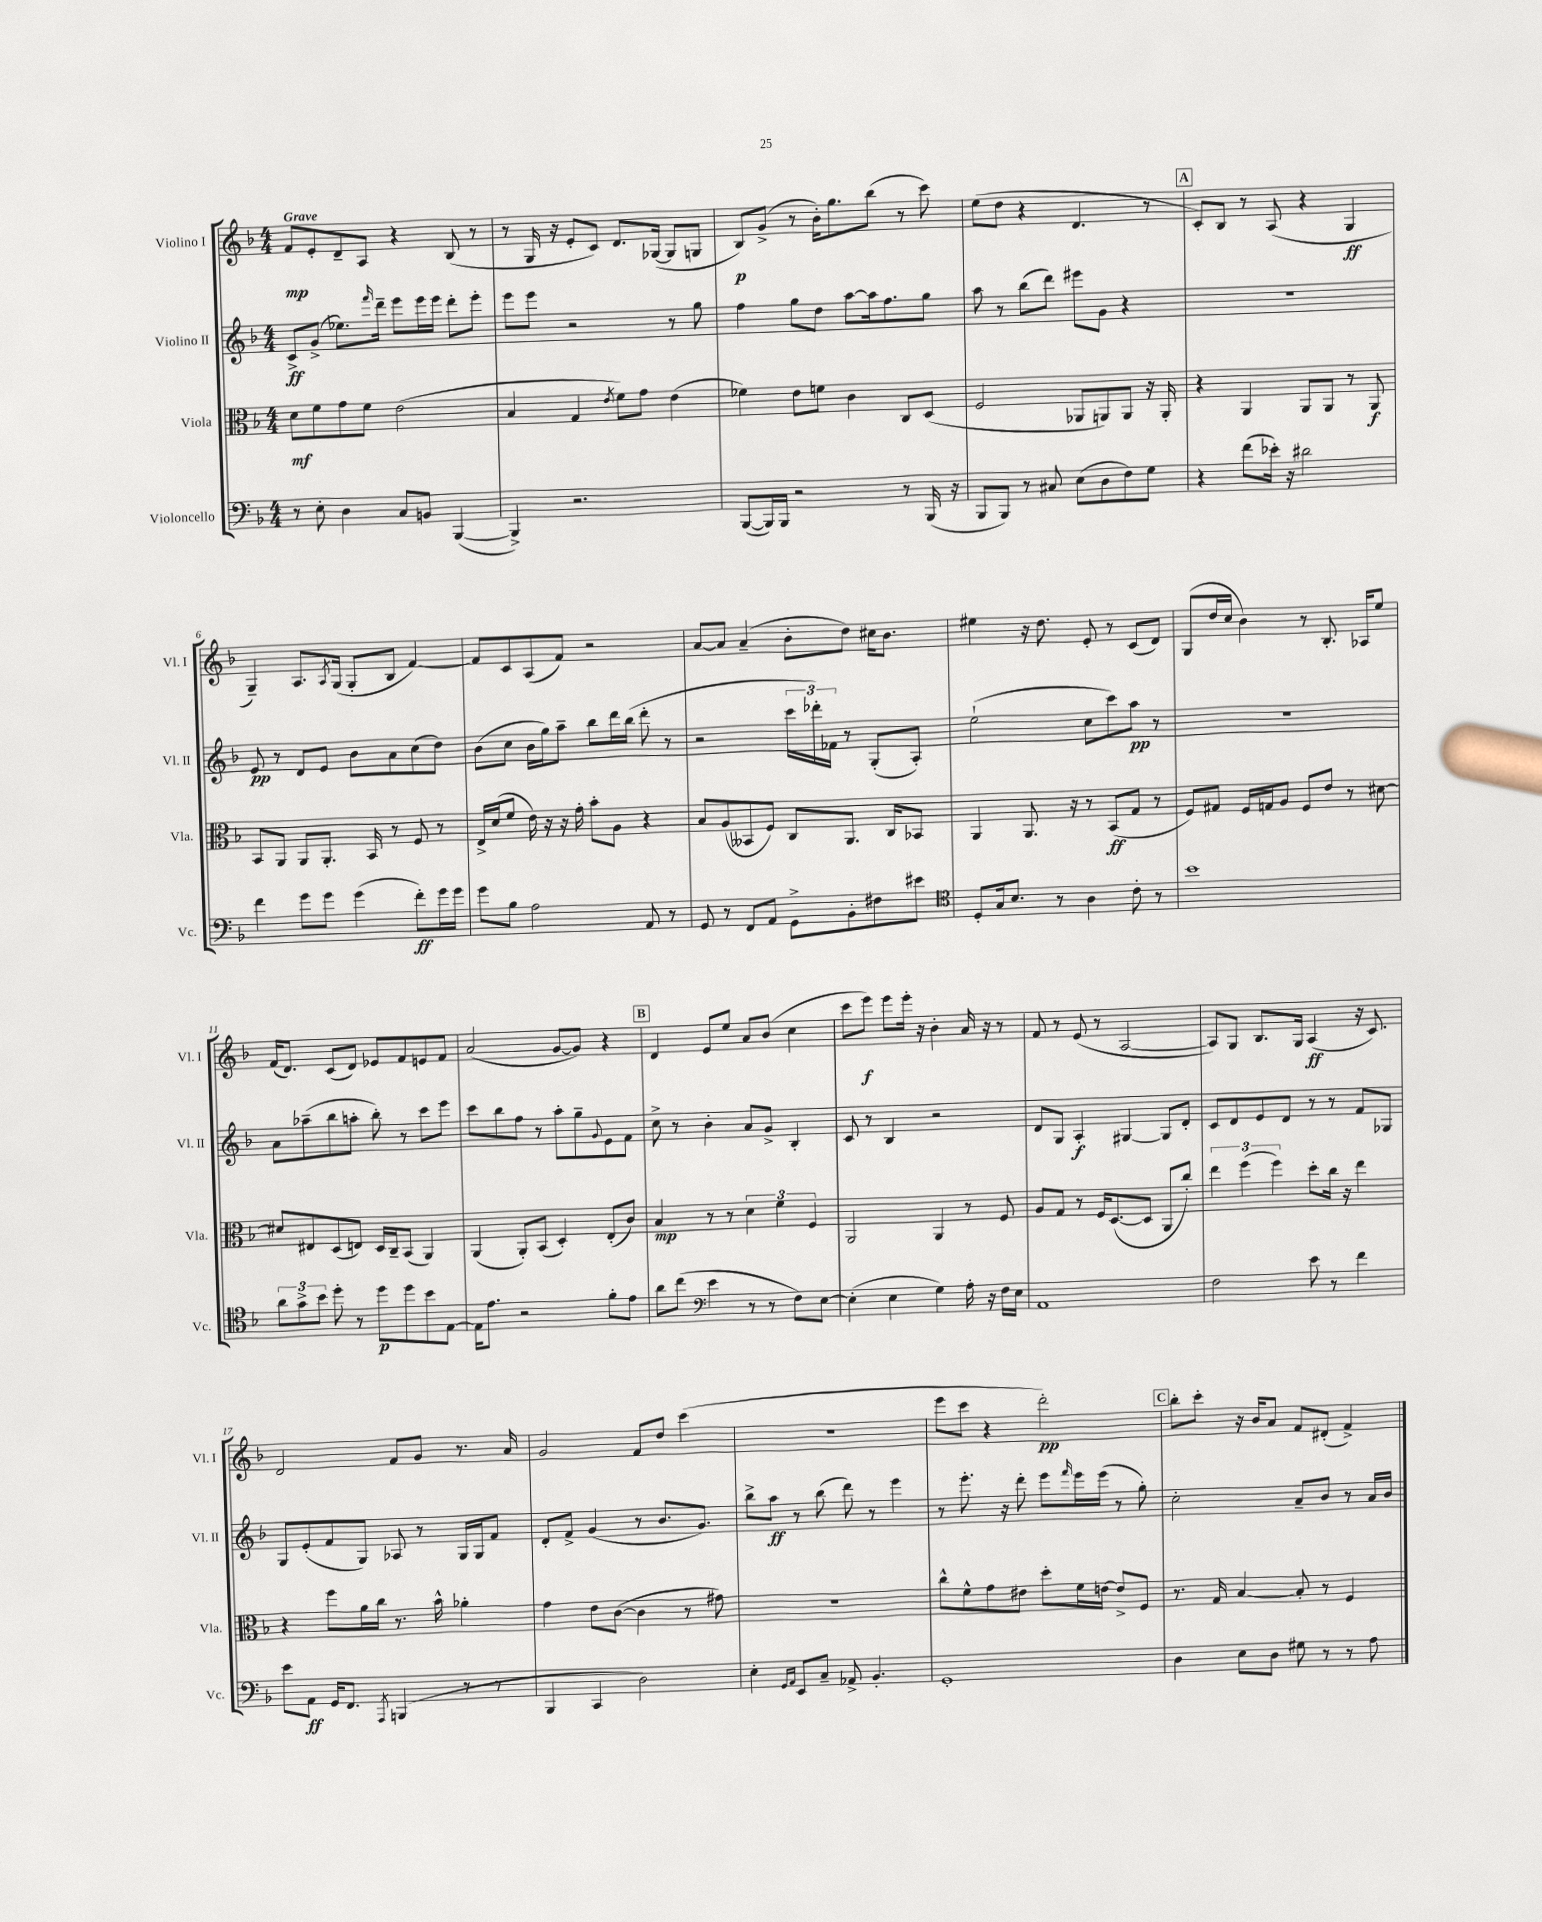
<<
\new StaffGroup <<
\new Staff = "s0" \with { instrumentName = "Violino I" shortInstrumentName = "Vl. I" } {
    \clef treble \key f \major \numericTimeSignature \time 4/4 \tempo "Grave"
    f'8\mp e'8-. d'8-- a8 r4 bes8( r8 |
    r8 g16 r16 e'8-. c'8) d'8. ges16~( ges8 g8 |
    bes8\p) g'8->( r8 bes'16-.) g''8. bes''8( r8 c'''8) |
    e''8( d''8 r4 d'4. r8 |
    \mark \markup { \box "A" } c'8-.) bes8 r8 a8( r4 g4\ff |
    g4--) a8. \acciaccatura { a8 } g16( g8-. bes8 f'4~) |
    f'8 c'8 a8( f'8) r2 |
    a'8~ a'8 a'4--( bes'8-. d''8) cis''16 bes'8. |
    eis''4 r16 d''8. e'8-. r8 c'8( d'8) |
    g8( d''16 c''16 bes'4) r8 bes8.-. aes16 e''8 |
    f'16( d'8.) c'8( d'8) ees'8 f'8 e'8 f'8 |
    a'2( g'8~ g'8) r4 |
    \mark \markup { \box "B" } d'4 e'8 e''8 a'8 bes'8( c''4 |
    c'''8 e'''8\f) e'''8 e'''16-. r16 bes'4-. a'16 r16 r8 |
    f'8 r8 e'8( r8 a2~ |
    a8) g8 bes8. g16 a4\ff( r16 c'8.) |
    d'2 f'8 g'8 r8. a'16 |
    g'2 f'8 d''8 c'''4( |
    R1 |
    e'''8 c'''8 r4 d'''2-.\pp) |
    \mark \markup { \box "C" } bes''8-. c'''8-. r16 bes'16 a'8 f'8 dis'8-.( f'4->) \bar "|." |
}
\new Staff = "s1" \with { instrumentName = "Violino II" shortInstrumentName = "Vl. II" } {
    \clef treble \key f \major \numericTimeSignature \time 4/4
    c'8->\ff g'8->( ees''8.) \grace { f'''16 } d'''16-- e'''8 e'''16 e'''16 d'''8-. e'''8-. |
    e'''8 e'''8 r2 r8 g''8 |
    f''4 g''8 d''8 a''8~ a''16 f''8. g''8 |
    a''8 r8 bes''8( d'''8) eis'''8 g'8 r4 |
    \mark \markup { \box "A" } r1 |
    e'8\pp r8 d'8 e'8 bes'8 a'8 c''8( d''8) |
    bes'8( c''8 bes'16 g''16) a''8-- bes''8 d'''16 bes''16( d'''8-. r8 |
    r2 \tuplet 3/2 { c'''16 des'''16-.) fes'16 } r8 g8-.( a8-.) |
    e''2-!( c''8 c'''8) a''8\pp r8 |
    R1 |
    a'8 aes''8--( bes''8 a''8-. bes''8-.) r8 c'''8 e'''8 |
    c'''8 bes''8 f''8 r8 a''8-. g''8-- \appoggiatura { g'8 } e'8 f'8 |
    \mark \markup { \box "B" } c''8-> r8 bes'4-. a'8 g'8-> bes4-. |
    c'8 r8 bes4 r2 |
    d'8 g8 a4-.\f gis4~ gis8 d'8-. |
    c'8 d'8 e'8 d'8 r8 r8 f'8 ges8 |
    g8 e'8-.( f'8 g8) aes8 r8 g16 g16 f'8 |
    d'8-. f'8-> g'4( r8 bes'8. g'8.) |
    bes''8-> a''8\ff r8 bes''8( d'''8) r8 e'''4 |
    r8 e'''8.-. r16 d'''8-. e'''8 \grace { f'''16 } e'''16 e'''16( r8 g''8-.) |
    \mark \markup { \box "C" } c''2-. a'8-- bes'8 r8 a'16 bes'16 \bar "|." |
}
\new Staff = "s2" \with { instrumentName = "Viola" shortInstrumentName = "Vla." } {
    \clef alto \key f \major \numericTimeSignature \time 4/4
    d'8\mf f'8 g'8 f'8 e'2( |
    bes4 g4 \acciaccatura { e'8 } f'8) g'8 e'4( |
    fes'4) e'8 f'8 c'4 c8 d8( |
    f2 aes,8 a,8) a,8 r16 a,16-. |
    \mark \markup { \box "A" } r4 a,4 a,8 a,8 r8 a,8\f |
    bes,8 a,8 a,8 a,8.-. bes,16 r8 f8 r8 |
    e16-> d'16( f'8 e'16) r16 r16 g'16-. bes'8-. a8 r4 |
    bes8 a8( beses,8 f8) c8 a,8. c16 bes,8 |
    a,4 a,8. r16 r8 bes,8\ff( g8 r8 |
    f8) gis8 f16 g16 a8 f8 e'8 r8 dis'8~ |
    dis'8 eis8 d8( e8) d16 c16-- bes,8( a,4) |
    a,4( a,8-.) bes,8( d4-.) e8-.( c'8) |
    \mark \markup { \box "B" } bes4\mp r8 r8 \tuplet 3/2 { d'4 f'4 f4 } |
    a,2 a,4 r8 f8 |
    a8 g8 r8 f16 d8.~( d8 a,8 c''8-.) |
    \tuplet 3/2 { e''4 f''4( f''4) } d''8-. c''16 r16 e''4 |
    r4 f''8 a'16 c''16 r8. bes'16-^ aes'4-. |
    g'4 e'8 c'8~( c'4 r8 gis'8) |
    R1 |
    c''8-^ f'8-^ g'8 eis'8 d''8-. f'16 e'16~ e'8-> f8 |
    \mark \markup { \box "C" } r8. g16 bes4~ bes8-. r8 f4 \bar "|." |
}
\new Staff = "s3" \with { instrumentName = "Violoncello" shortInstrumentName = "Vc." } {
    \clef bass \key f \major \numericTimeSignature \time 4/4
    r8 e8-. d4 c8 b,8 bes,,4~( |
    bes,,4->) r2. |
    bes,,8~( bes,,16) bes,,16 r2 r8 bes,,16( r16 |
    bes,,8 bes,,8) r8 cis8 e8( d8 f8) g8 |
    \mark \markup { \box "A" } r4 f'8( ees'16-.) r16 dis'2 |
    f'4 g'8 g'8 g'4( f'8-.\ff) g'16 g'16 |
    g'8 bes8 a2 a,8 r8 |
    g,8 r8 f,8 a,8 g,8-> bes,8-. fis8 eis'8 |
    \clef tenor d8-. g16 bes8. r8 a4 c'8-. r8 |
    bes'1 |
    \tuplet 3/2 { a'8 g'8-> bes'8 } d''8-. r8 d''8\p d''8 bes'8 e8~ |
    e16 e'8. r2 f'8-. e'8 |
    \mark \markup { \box "B" } a'8 c''8( \clef bass e'4 r8 r8 f8) e8~ |
    e4-.( e4 g4) a16-. r16 f16 e16 |
    a,1 |
    f2 e'8 r8 f'4 |
    e'8 a,8\ff g,16 f,8. \acciaccatura { a,,8 } b,,4( r8 r8 |
    bes,,4 c,4 d2) |
    e4-. \grace { g,16 a,16 } e,8 c8-- aes,8-> bes,4.-. |
    g,1-. |
    \mark \markup { \box "C" } d4 e8 d8 gis8 r8 r8 a8 \bar "|." |
}
>>
>>
